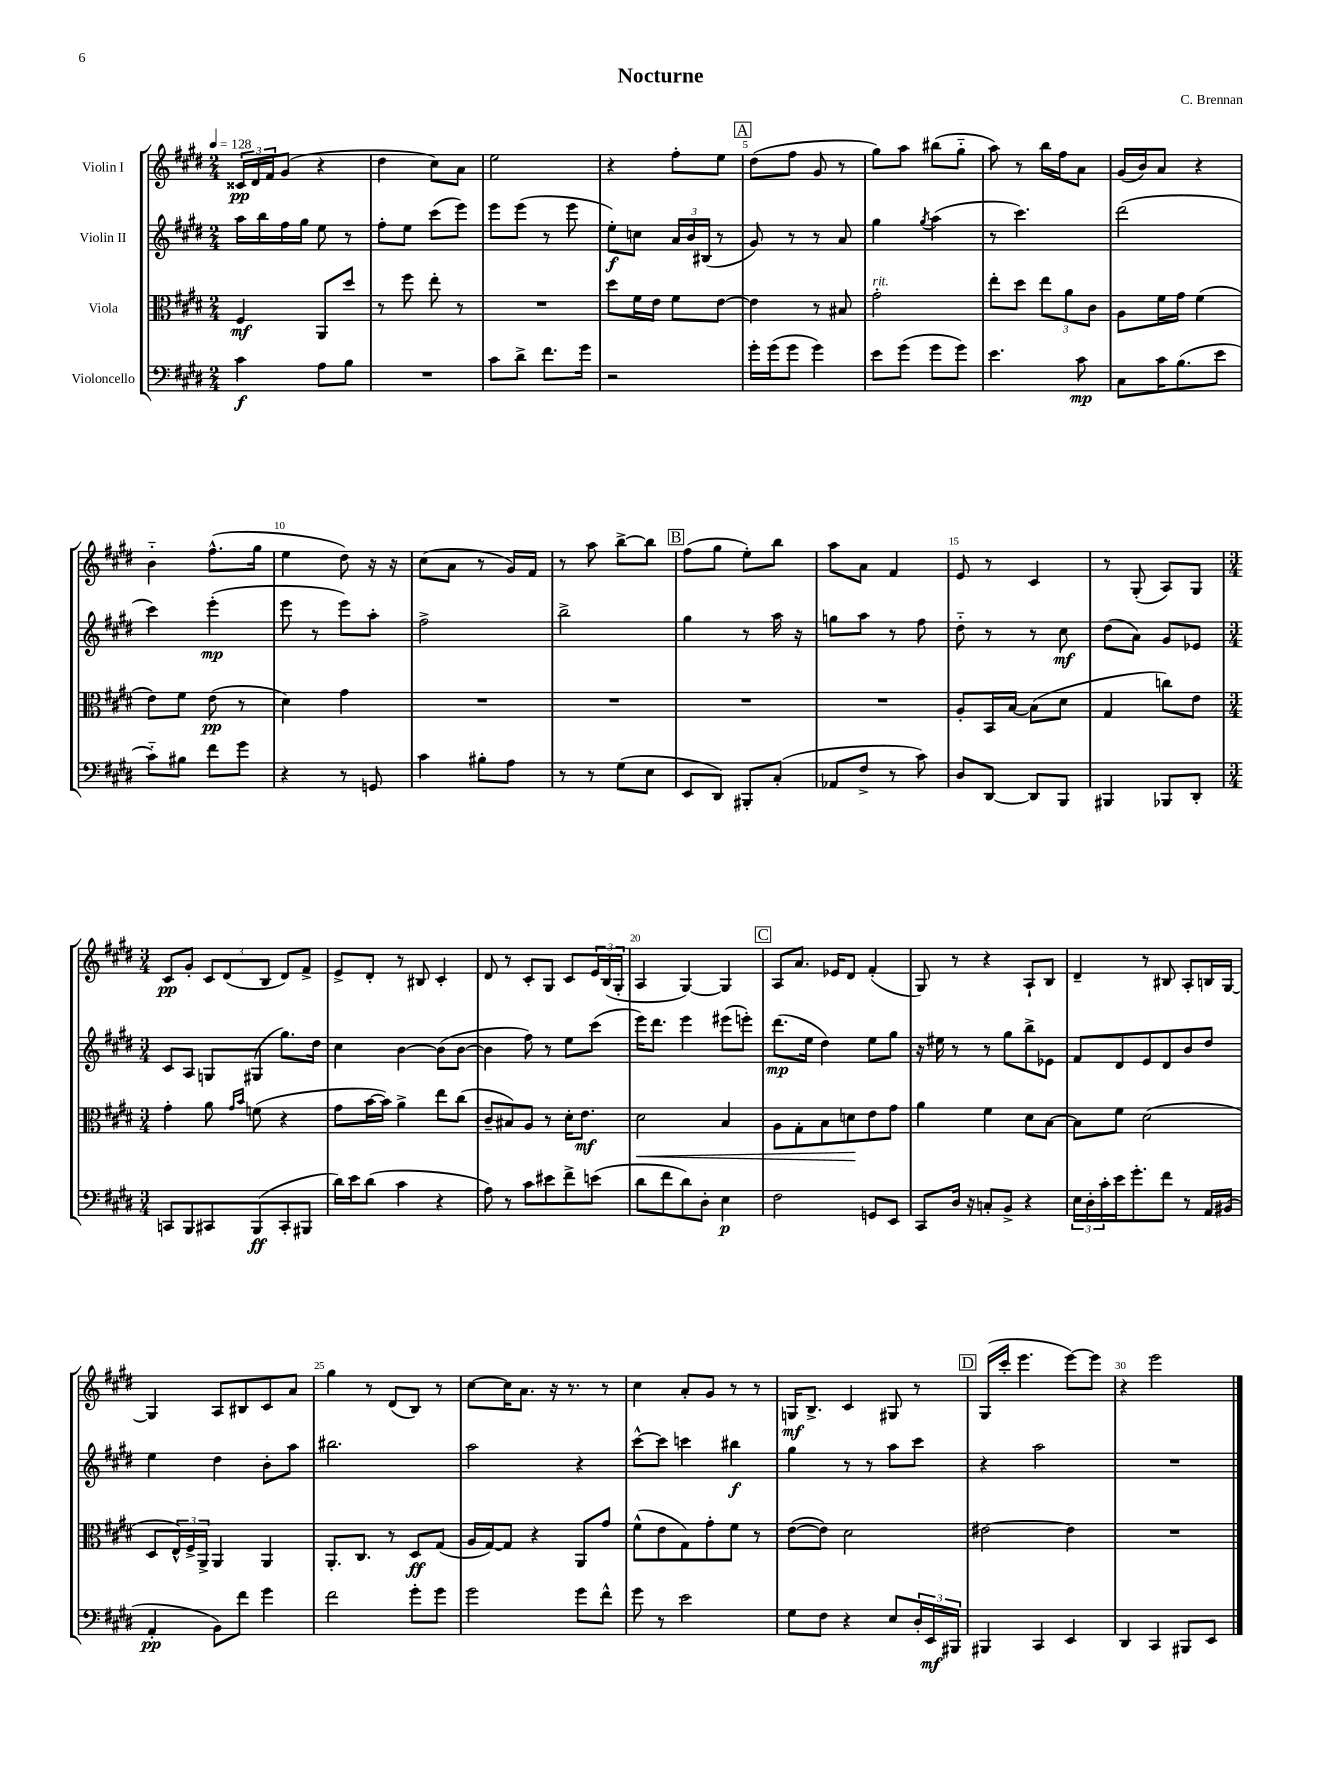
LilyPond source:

\header { title = "Nocturne" composer = "C. Brennan" }
<<
\new StaffGroup <<
\new Staff = "s0" \with { instrumentName = "Violin I" } {
    \clef treble \key e \major \numericTimeSignature \time 2/4 \tempo 4 = 128
    \tuplet 3/2 { cisis'16\pp dis'16 fis'16 } gis'8( r4 |
    dis''4 cis''8) a'8 |
    e''2 |
    r4 fis''8-. e''8 |
    \mark \markup { \box "A" } dis''8( fis''8 gis'8 r8 |
    gis''8) a''8 bis''8( gis''8-_ |
    a''8) r8 b''16 fis''16 a'8 |
    gis'16( b'16) a'8 r4 |
    b'4-_ fis''8.-^( gis''16 |
    e''4 dis''8) r16 r16 |
    cis''8( a'8 r8 gis'16) fis'16 |
    r8 a''8 b''8~-> b''8 |
    \mark \markup { \box "B" } fis''8( gis''8 e''8-.) b''8 |
    a''8 a'8 fis'4 |
    e'8 r8 cis'4 |
    r8 gis8-.( a8) gis8 |
    \numericTimeSignature \time 3/4 cis'8\pp gis'8-. \tuplet 3/2 { cis'8 dis'8( b8 } dis'8) fis'8-> |
    e'8-> dis'8-. r8 bis8 cis'4-. |
    dis'8 r8 cis'8-. gis8 cis'8 \tuplet 3/2 { e'16 b16( gis16-. } |
    a4 gis4~) gis4 |
    \mark \markup { \box "C" } a8 a'8. ees'16 dis'8 fis'4-.( |
    gis8) r8 r4 a8-! b8 |
    dis'4-- r8 bis8 a8-. b16 gis16~ |
    gis4 a8 bis8 cis'8 a'8 |
    gis''4 r8 dis'8( b8) r8 |
    cis''8~ cis''16 a'8. r16 r8. r8 |
    cis''4 a'8-. gis'8 r8 r8 |
    g16\mf b8.-> cis'4 gis8 r8 |
    \mark \markup { \box "D" } gis16( cis'''16-. e'''4. e'''8~) e'''8 |
    r4 e'''2 \bar "|." |
}
\new Staff = "s1" \with { instrumentName = "Violin II" } {
    \clef treble \key e \major \numericTimeSignature \time 2/4
    a''16 b''16 fis''16 gis''16 e''8 r8 |
    fis''8-. e''8 cis'''8( e'''8) |
    e'''8 e'''8( r8 e'''8 |
    e''8-.\f) c''8 \tuplet 3/2 { a'16 b'16 bis16( } r8 |
    \mark \markup { \box "A" } gis'8) r8 r8 a'8 |
    gis''4 \acciaccatura { gis''8 } a''4( |
    r8 cis'''4.) |
    dis'''2( |
    cis'''4) e'''4-.\mp( |
    e'''8 r8 e'''8) a''8-. |
    fis''2-> |
    b''2-> |
    \mark \markup { \box "B" } gis''4 r8 a''16 r16 |
    g''8 a''8 r8 fis''8 |
    dis''8-_ r8 r8 cis''8\mf |
    dis''8( a'8) gis'8 ees'8 |
    \numericTimeSignature \time 3/4 cis'8 a8 g8 gis8( gis''8.) dis''16 |
    cis''4 b'4~ b'8( b'8~ |
    b'4 fis''8) r8 e''8 cis'''8( |
    e'''16) dis'''8. e'''4 eis'''8( e'''8-.) |
    \mark \markup { \box "C" } dis'''8.\mp( e''16 dis''4) e''8 gis''8 |
    r16 eis''16 r8 r8 gis''8 b''8-> ees'8 |
    fis'8 dis'8 e'8 dis'8 b'8 dis''8 |
    e''4 dis''4 b'8-. a''8 |
    bis''2. |
    a''2 r4 |
    cis'''8~-^ cis'''8 c'''4 bis''4\f |
    gis''4 r8 r8 a''8 cis'''8 |
    \mark \markup { \box "D" } r4 a''2 |
    R2. \bar "|." |
}
\new Staff = "s2" \with { instrumentName = "Viola" } {
    \clef alto \key e \major \numericTimeSignature \time 2/4
    fis4\mf a,8 dis''8 |
    r8 fis''8 e''8-. r8 |
    R2 |
    dis''8 fis'16 e'16 fis'8 e'8~ |
    \mark \markup { \box "A" } e'4 r8 bis8 |
    gis'2-.^\markup { \italic "rit." } |
    e''8-. dis''8 \tuplet 3/2 { e''8 a'8 cis'8 } |
    a8 fis'16 gis'16 fis'4( |
    e'8) fis'8 e'8\pp( r8 |
    dis'4) gis'4 |
    R2 |
    R2 |
    \mark \markup { \box "B" } R2 |
    R2 |
    a8-. b,16 b16~ b8( dis'8 |
    gis4 c''8) e'8 |
    \numericTimeSignature \time 3/4 gis'4-. a'8 \grace { gis'16 b'16 } f'8( r4 |
    gis'8 b'16~ b'16) a'4-> e''8 cis''8( |
    cis'8-- bis8) a8 r8 dis'16-. e'8.\mf |
    dis'2\< b4 |
    \mark \markup { \box "C" } a8 gis8-. b8 d'8\! e'8 gis'8 |
    a'4 fis'4 dis'8 b8~ |
    b8 fis'8 dis'2( |
    dis8 \tuplet 3/2 { e16-^) fis16-> a,16-> } a,4 a,4 |
    a,8.-. cis8. r8 dis8\ff gis8( |
    a16 gis16~) gis8 r4 a,8 gis'8 |
    fis'8-^( e'8 gis8) gis'8-. fis'8 r8 |
    e'8~( e'8) dis'2 |
    \mark \markup { \box "D" } eis'2~ eis'4 |
    R2. \bar "|." |
}
\new Staff = "s3" \with { instrumentName = "Violoncello" } {
    \clef bass \key e \major \numericTimeSignature \time 2/4
    cis'4\f a8 b8 |
    R2 |
    cis'8 dis'8-> fis'8. gis'16 |
    r2 |
    \mark \markup { \box "A" } gis'16-. gis'16( gis'8 gis'4) |
    e'8 gis'8( gis'8 gis'8) |
    e'4. cis'8\mp |
    cis8 cis'16 b8.( e'8 |
    cis'8-_) bis8 fis'8 gis'8 |
    r4 r8 g,8 |
    cis'4 bis8-. a8 |
    r8 r8 gis8( e8 |
    \mark \markup { \box "B" } e,8 dis,8) bis,,8-. cis8-.( |
    aes,8 fis8-> r8 cis'8) |
    dis8 dis,8~ dis,8 b,,8 |
    bis,,4 bes,,8 dis,8-. |
    \numericTimeSignature \time 3/4 c,8 b,,8 cis,8 b,,8\ff( cis,8-. bis,,8 |
    dis'16) e'16 dis'8( cis'4 r4 |
    a8) r8 cis'8 eis'8 fis'8-> e'8( |
    dis'8 fis'8 dis'8) dis8-. e4\p |
    \mark \markup { \box "C" } fis2 g,8 e,8 |
    cis,8 dis16 r16 c8-. b,8-> r4 |
    \tuplet 3/2 { e16 dis16-. cis'16-. } e'16 gis'8.-. fis'8 r8 a,16 bis,16( |
    a,4-.\pp b,8) fis'8 gis'4 |
    fis'2 gis'8-. gis'8 |
    gis'2 gis'8 fis'8-^ |
    gis'8 r8 e'2 |
    gis8 fis8 r4 e8 \tuplet 3/2 { dis16-. e,16\mf bis,,16 } |
    \mark \markup { \box "D" } bis,,4 cis,4 e,4 |
    dis,4 cis,4 bis,,8 e,8 \bar "|." |
}
>>
>>
\layout { \context { \Score \override BarNumber.break-visibility = ##(#f #t #t) barNumberVisibility = #(every-nth-bar-number-visible 5) } }
